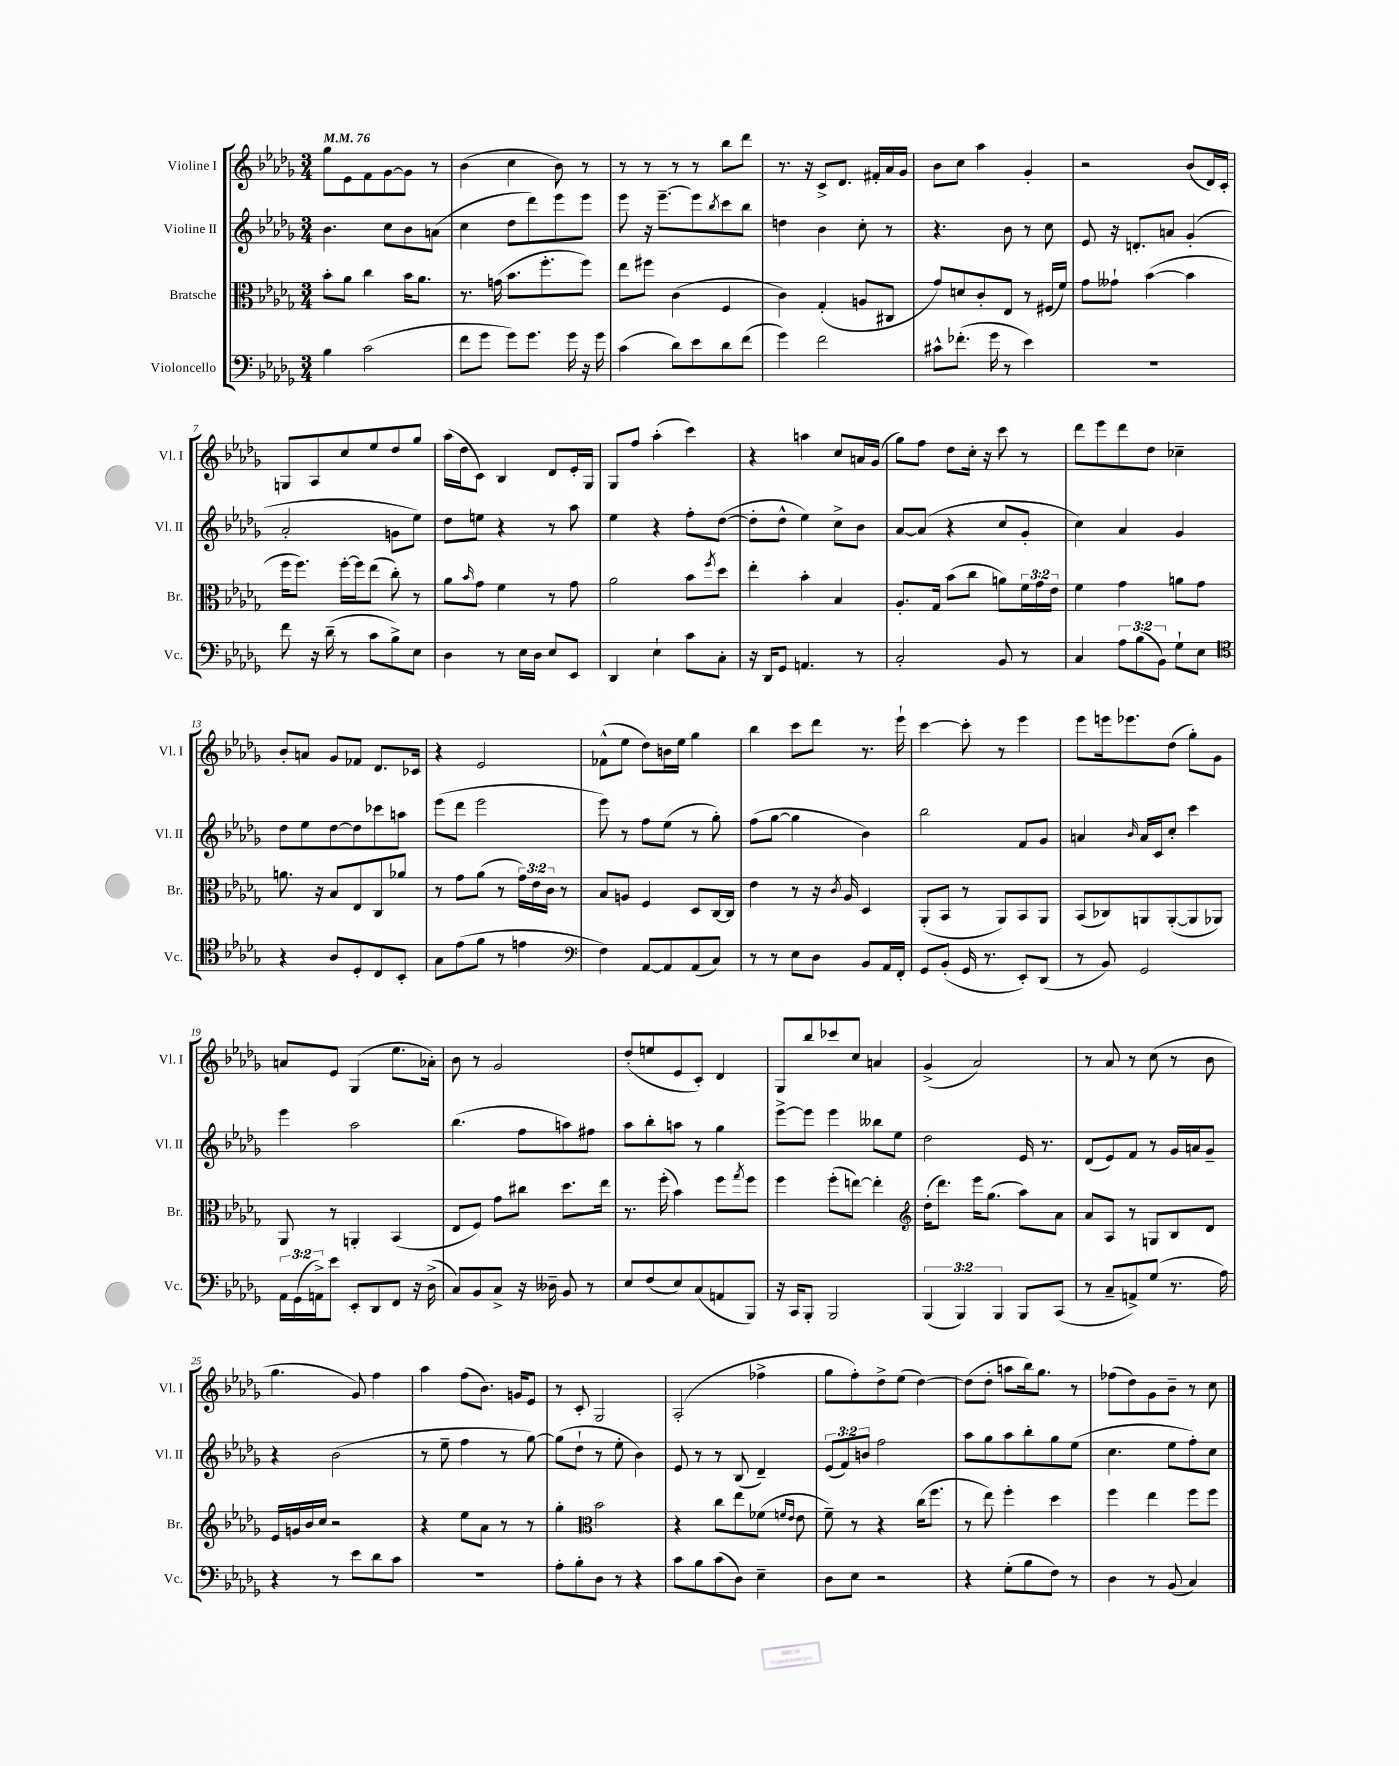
<<
\new StaffGroup <<
\new Staff = "s0" \with { instrumentName = "Violine I" shortInstrumentName = "Vl. I" } {
    \clef treble \key des \major \numericTimeSignature \time 3/4 \tempo 4 = 76
    ges''8 ees'8 f'8 ges'8~ ges'8 r8 |
    bes'4( c''4 bes'8) r8 |
    r8 r8 r8 r8 bes''8 des'''8 |
    r8. r16 c'8-> des'8. fis'16-. aes'16 ges'16 |
    bes'8 c''8 aes''4 ges'4-. |
    r2 bes'8( des'16) c'16-. |
    g8 aes8 c''8 ees''8 des''8 ges''8 |
    aes''16( des''16 c'8) bes4 des'8 ees'16-. ges16 |
    ges8 f''8 aes''4-.( c'''4) |
    r4 a''4 c''8 a'16 ges'16( |
    ges''8) f''8 des''8 c''16-. r16 c'''8 r8 |
    des'''8 ees'''8 des'''8 des''8 ces''4-- |
    bes'8-. a'8 ges'8 fes'8 des'8. ces'16 |
    r4 ees'2 |
    fes'8-^( ees''8 des''8) b'16 ees''16 ges''4 |
    bes''4 c'''8 des'''8 r8. ees'''16-! |
    c'''4~ c'''8-. r8 ees'''4 |
    ees'''8 e'''16 ees'''8. des''8( ges''8-.) ges'8 |
    a'8 ees'8 ges4( ees''8. aes'16-.) |
    bes'8 r8 ges'2 |
    des''8-.( e''8 ees'8 c'8-.) des'4 |
    ges8 bes''8 ces'''8 c''8 a'4 |
    ges'4->( aes'2) |
    r8 aes'8 r8 c''8( r8 bes'8 |
    ges''4. ges'8) f''4 |
    aes''4 f''8( bes'8.) g'16 ees'8 |
    r8 c'8-. ges2 |
    aes2-.( fes''4-> |
    ges''8 f''8-.) des''8-> ees''8( des''4~) |
    des''8( des''8-. a''8 bes''16) ges''8. r8 |
    fes''8( des''8) ges'8 bes'8-- r8 c''8 \bar "|." |
}
\new Staff = "s1" \with { instrumentName = "Violine II" shortInstrumentName = "Vl. II" } {
    \clef treble \key des \major \numericTimeSignature \time 3/4 \override Staff.TupletNumber.text = #tuplet-number::calc-fraction-text
    bes'4. c''8 bes'8 a'8( |
    c''4 des''8 des'''8) ees'''8 ees'''8 |
    ees'''8 r16 ees'''8.~-- ees'''8 \acciaccatura { bes''8 } c'''8 bes''8 |
    d''4 bes'4 c''8-. r8 |
    r4. bes'8 r8 c''8 |
    ees'8 r16 d'8.-. a'8 ges'4-.( |
    aes'2-. g'8 ees''8) |
    des''8 e''8 r4 r8 aes''8 |
    ees''4 r4 f''8-. des''8~( |
    des''8-. des''8-^ ees''4) c''8-> bes'8 |
    aes'8~ aes'8( r4 c''8 ges'8-. |
    c''4) aes'4 ges'4 |
    des''8 ees''8 des''8~ des''8 ces'''8 a''8 |
    ees'''8( des'''8 ees'''2 |
    ees'''8) r8 f''8 ees''8( r8 ges''8-.) |
    f''8( ges''8~ ges''4 bes'4) |
    bes''2 f'8 ges'8 |
    a'4 \grace { bes'16 } a'16 c'16 c''8-. c'''4 |
    ees'''4 aes''2 |
    bes''4.( f''8 a''8) fis''8 |
    aes''8 bes''8-. a''8 r8 ges''4 |
    ees'''8~-> ees'''8 ees'''4 beses''8 ees''8 |
    des''2 ees'16 r8. |
    des'8( ees'8) f'8 r8 ges'16 a'16 ges'8-- |
    r4 bes'2( |
    r8 ees''8-- f''4 r8 ges''8~) |
    ges''8( des''8-! r8 ees''8-. bes'4) |
    ees'8 r8 r8 bes8( des'4--) |
    \tuplet 3/2 { ees'8( f'8) b'8 } f''2 |
    aes''8 ges''8 aes''8 bes''8-. ges''8 ees''8( |
    c''4. ees''8 f''8-.) c''8 \bar "|." |
}
\new Staff = "s2" \with { instrumentName = "Bratsche" shortInstrumentName = "Br." } {
    \clef alto \key des \major \numericTimeSignature \time 3/4 \override Staff.TupletNumber.text = #tuplet-number::calc-fraction-text
    bes'8-. aes'8 c''4 bes'16 aes'8. |
    r8. g'16( bes'8. f''8.-. f''8) |
    ees''8 fis''8 c'4( f4 |
    c'4) ges4-.( a8 cis8 |
    ges'8) d'8 c'8-. ees8 r8 fis16( f'16) |
    ges'8 geses'8-! bes'4~( bes'4 |
    f''16 f''8.) f''16~-. f''16 ees''8( c''8-.) r8 |
    aes'8 \grace { bes'16 } ges'8 f'4 r8 ges'8 |
    aes'2 bes'8 \acciaccatura { f''8 } des''8 |
    ees''4-. bes'4-. bes4 |
    aes8.-. ges16 bes'8( c''8 a'8) \tuplet 3/2 { f'16 ges'16 ees'16 } |
    f'4 ges'4 a'8 ges'8 |
    a'8. r16 bes8 ees8 c8 aes'8 |
    r8 ges'8 aes'8( r8 \tuplet 3/2 { ges'16) ees'16 c'16 } r8 |
    bes8 a8 f4 des8 c16~ c16 |
    ees'4 r8 r16 \acciaccatura { c'8 } aes16 des4 |
    aes,8-.( bes,8 r8 aes,8) bes,8 aes,8 |
    bes,8( ces8) a,8 a,8~-.( a,8 aes,8) |
    aes,8 r8 a,4-. bes,4( |
    ees8 f8) ges'8 cis''8 des''8. ees''16 |
    r8. f''16-.( bes'4) f''8 \acciaccatura { ges''8 } f''8 |
    f''4 f''8-.( e''8~) e''4-. |
    \clef treble des''16-.( des'''8.) ees'''16 ges''8.( aes''8) aes'8 |
    aes'8 aes8 r8 g8 bes8 des'8 |
    ees'16 g'16 bes'16 c''16 r2 |
    r4 ees''8 aes'8 r8 r8 |
    ges''4-. \clef alto bes'2 |
    r4 c''8 ees''8 fes'8( \grace { f'16 ees'16 } ees'8 |
    f'8--) r8 r4 c''16( f''8. |
    r8 ees''8) f''4-. des''4 |
    f''4 ees''4 f''8 f''8 \bar "|." |
}
\new Staff = "s3" \with { instrumentName = "Violoncello" shortInstrumentName = "Vc." } {
    \clef bass \key des \major \numericTimeSignature \time 3/4 \override Staff.TupletNumber.text = #tuplet-number::calc-fraction-text
    bes4 c'2( |
    f'8 ges'8 ges'8) ges'8. ges'16 r16 ges'16 |
    c'4( des'8) ees'8 des'8 f'8( |
    ges'4) f'2 |
    cis'8-^ fes'8.-.( ges'16 r8 ees'4) |
    R2. |
    f'8 r16 des'16--( r8 c'8 bes8->) ees8 |
    des4 r8 ees16 des16 ees8 ees,8 |
    des,4 ees4-! c'8 c8-. |
    r16 des,16 ges,8 a,4. r8 |
    c2-. bes,8 r8 |
    c4 \tuplet 3/2 { aes8 bes8( bes,8) } ges8-! ees8 |
    \clef tenor r4 aes8 des8-. c8 bes,8-. |
    ges8 ees'8( f'8 r8 e'4 |
    \clef bass f4) aes,8~ aes,8 aes,8( c8) |
    r8 r8 ees8 des8 bes,8 aes,16 f,16-. |
    ges,8 bes,8-.( ges,16 r8. ees,8-.) des,8( |
    r8 bes,8) ges,2 |
    \tuplet 3/2 { aes,16 ges,16( a,16->) } ees'8 ees,8-. des,8 f,8 r16 des16->( |
    c8) bes,8 c8-> r16 deses16-- bes,8 r8 |
    ees8 f8( ees8) c8( a,8 bes,,8) |
    r16 c,16 bes,,8-. bes,,2 |
    \tuplet 3/2 { bes,,4( bes,,4) bes,,4 } bes,,8 c,8( |
    r8 c8-- a,8->) ges8( r8. aes16) |
    r4 r8 ees'8 des'8 c'8 |
    R2. |
    aes8-. bes8-. des8 r8 r4 |
    c'8 bes8 c'8( des8) ees4-- |
    des8 ees8 r2 |
    r4 ges8-.( bes8 f8) r8 |
    des4 r8 bes,8( c4) \bar "|." |
}
>>
>>
